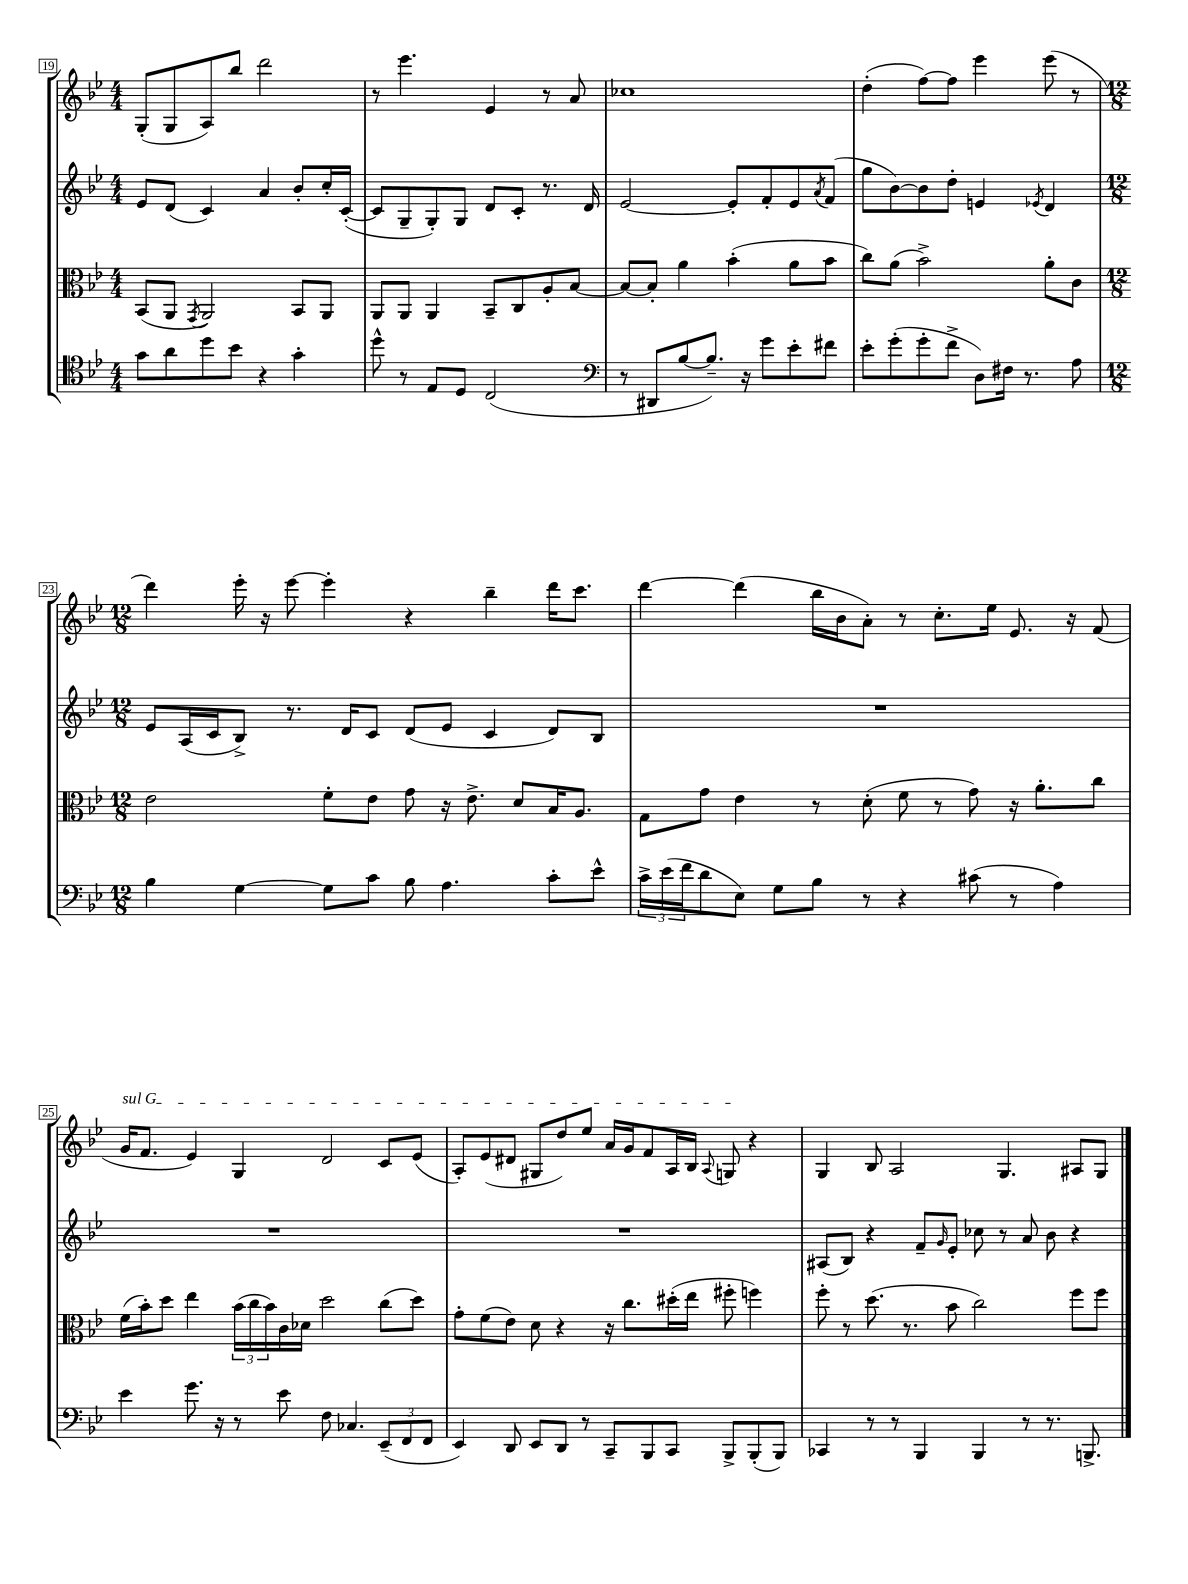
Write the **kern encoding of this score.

**kern	**kern	**kern	**kern
*part4	*part3	*part2	*part1
*staff4	*staff3	*staff2	*staff1
*clefC4	*clefC3	*clefG2	*clefG2
*k[b-e-]	*k[b-e-]	*k[b-e-]	*k[b-e-]
*M4/4	*M4/4	*M4/4	*M4/4
=19	=19	=19	=19
8g\L	(8BB-/L	8e-/L	(8G'/L
8a\	8AA/J	(8d/J	8G/
.	8qGG/	.	.
8dd\	2AA/)	4c/)	8A/)
8b-\J	.	.	8bb-/J
4r	.	4a/	2ddd\
4g'\	8BB-/L	8b-'/L	.
.	8AA/J	16cc'/L	.
.	.	([16c'/JJ	.
=20	=20	=20	=20
8dd^^\	8AA/L	8c/L]	8r
8r	8AA/J	8G~/	4.eee-\
8E-/L	4AA/	8G'/)	.
8D/J	.	8G/J	.
(2C/	8BB-~/L	8d/L	4e-/
.	8C/	8c'/J	.
.	8A'/	8.r	8r
.	[8B-/J	.	8a/
.	.	16d/	.
=21	=21	=21	=21
*clefF4	*	*	*
8r	8B-/L_	[2e-/	1cc-X
8DD#X/L	8B-'/J]	.	.
[8B-/	4a\	.	.
8.B-~/J])	.	.	.
.	(4b-'\	8e-'/L]	.
16r	.	.	.
8g\L	.	8f'/	.
8e-'\	8a\L	8e-/	.
.	.	8qa/	.
8f#X\J	8b-\J	(8f/J	.
=22	=22	=22	=22
8e-'\L	8cc\L)	8gg\L	(4dd'\
(8g'\	(8a\J	[8b-\)	.
8g'\	2b-^\)	8b-\]	[8ff\L)
8f^\J	.	8dd'\J	8ff\J]
8D\L)	.	4en/	4eee-\
16F#X\Jk	.	.	.
8.r	.	.	.
.	.	8qe-X/	.
.	8a'\L	4d/	(8eee-\
8A\	8c\J	.	8r
!!LO:LB:g=z
=23	=23	=23	=23
*M12/8	*M12/8	*M12/8	*M12/8
4B-\	2e-\	8e-/L	4ddd\)
.	.	(16A/L	.
.	.	16c/J	.
[4G\	.	8B-^/J)	16eee-'\
.	.	.	16r
.	.	8.r	[8eee-\
8G\L]	8f'\L	.	4eee-'\]
.	.	16d/KL	.
8c\J	8e-\J	8c/J	.
8B-\	8g\	(8d/L	4r
4.A\	16r	8e-/J	.
.	8.e-^\	.	.
.	.	4c/	4bb-~\
.	8d/L	.	.
8c'\L	16B-/K	8d/L)	16ddd\KL
.	8.A/J	.	8.ccc\J
8e-^^\J	.	8B-/J	.
=24	=24	=24	=24
24c^\LL	8G\L	1.r	[4ddd\
(24e-\	.	.	.
24f\J	.	.	.
8d\	8g\J	.	.
8E-\J)	4e-\	.	(4ddd\]
8G\L	.	.	.
8B-\J	8r	.	16bb-\LL
.	.	.	16b-\J
8r	(8d'\	.	8a'\J)
4r	8f\	.	8r
.	8r	.	8.cc'\L
(8c#X\	8g\)	.	.
.	.	.	16ee-\Jk
8r	16r	.	8.e-/
.	8.a'\L	.	.
4A\)	.	.	.
.	.	.	16r
.	8cc\J	.	(8f/
!!LO:LB:g=z
=25	=25	=25	=25
!	!	!	!LO:TX:a:i:t=sul G
4e-\	(16f\LL	1.r	16g/KL
.	16b-'\J)	.	8.f/J
.	8dd\J	.	.
8.g\	4ee-\	.	4e-/)
16r	.	.	.
8r	(24b-\LL	.	4G/
.	24cc\	.	.
.	24b-\)	.	.
8e-\	16c\	.	.
.	16d-X\JJ	.	.
8F\	2dd\	.	2d/
4.C-X/	.	.	.
(12EE-~/L	(8cc\L	.	8c/L
12FF/	.	.	.
.	8dd\J)	.	(8e-/J
12FF/J	.	.	.
=26	=26	=26	=26
4EE-/)	8g'\L	1.r	8A'/L)
.	(8f\	.	(8e-/
8DD/	8e-\J)	.	8d#X/J
8EE-/L	8d\	.	8G#X/L
8DD/J	4r	.	8dd/)
8r	.	.	8ee-/J
8CC~/L	16r	.	16a/LL
.	8.cc\L	.	16g/J
8BBB-/	.	.	8f/
8CC/J	(16dd#X'\L	.	16A/L
.	16ee-\JJ	.	16B-/JJ
.	.	.	8qqA/
8BBB-^/L	8ff#X'\	.	8Gn/
(8BBB-'/	4ffn\)	.	4r
8BBB-/J)	.	.	.
=27	=27	=27	=27
4CC-X/	8ff'\	(8A#X/L	4G/
.	8r	8B-/J)	.
8r	(8.dd\	4r	8B-/
8r	.	.	2A/
.	8.r	.	.
4BBB-/	.	8f~/L	.
.	.	16qqg/	.
.	8b-\	8e-'/J	.
4BBB-/	2cc\)	8cc-X\	.
.	.	8r	4.G/
8r	.	8a/	.
8.r	.	8b-\	.
.	8ff\L	4r	8A#X/L
8.BBBn^/	.	.	.
.	8ff\J	.	8G/J
==	==	==	==
*-	*-	*-	*-
